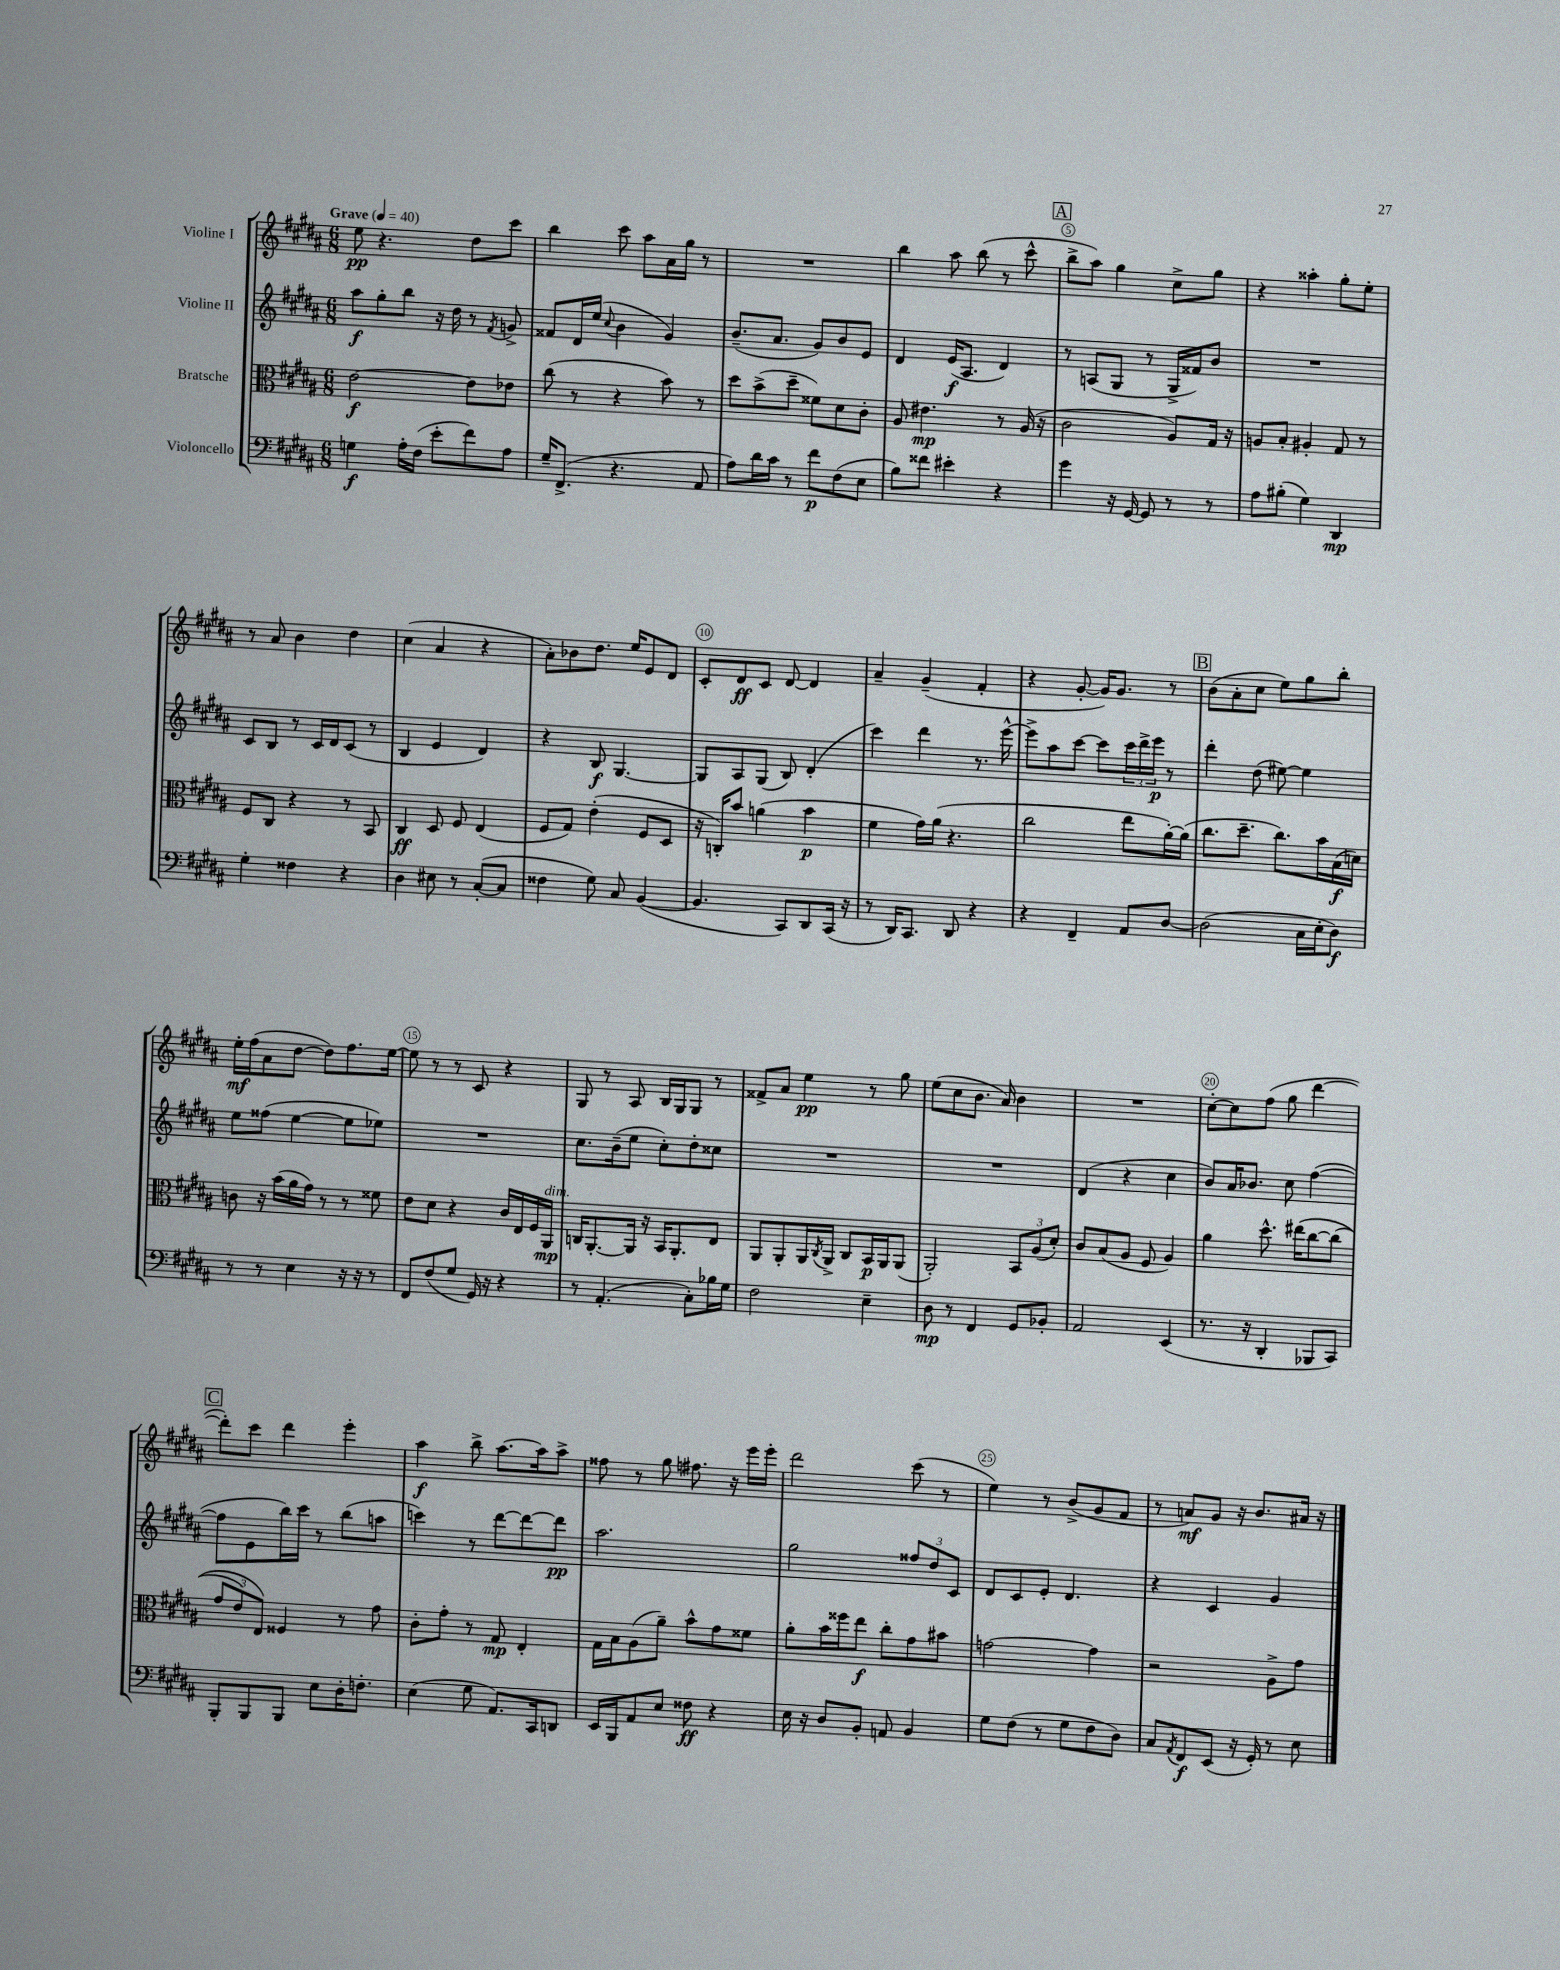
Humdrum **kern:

**kern	**dynam	**kern	**dynam	**kern	**dynam	**kern	**dynam
*part4	*part4	*part3	*part3	*part2	*part2	*part1	*part1
*staff4	*staff4	*staff3	*staff3	*staff2	*staff2	*staff1	*staff1
*I"Violoncello	*	*I"Bratsche	*	*I"Violine II	*	*I"Violine I	*
*clefF4	*	*clefC3	*	*clefG2	*	*clefG2	*
*k[f#c#g#d#a#]	*	*k[f#c#g#d#a#]	*	*k[f#c#g#d#a#]	*	*k[f#c#g#d#a#]	*
*M6/8	*	*M6/8	*	*M6/8	*	*M6/8	*
*MM40	*	*MM40	*	*MM40	*	*MM40	*
=1	=1	=1	=1	=1	=1	=1	=1
!	!	!	!	!	!	!LO:TX:a:B:t=Grave	!
4Gn\	f	[2e\	f	8aa#\L	f	8ee\	pp
.	.	.	.	8gg#'\	.	4.r	.
16A#'\LL	.	.	.	8bb\J	.	.	.
(16F#\JJ	.	.	.	.	.	.	.
8e'\L	.	.	.	16r	.	.	.
.	.	.	.	16dd#\	.	.	.
8f#\)	.	8e\L]	.	8r	.	8dd#\L	.
.	.	.	.	8qf#/	.	.	.
8A#\J	.	8e-X\J	.	8gn^/	.	8ccc#\J	.
=2	=2	=2	=2	=2	=2	=2	=2
16G#~/KL	.	(8cc#\	.	8f##X/L	.	4bb\	.
(8.FF#^/J	.	.	.	.	.	.	.
.	.	8r	.	16d#/L	.	.	.
.	.	.	.	(16ee/JJ	.	.	.
.	.	.	.	8qqcc#/	.	.	.
4.r	.	4r	.	4b\	.	8ccc#\	.
.	.	.	.	.	.	8aa#\L	.
.	.	8b\)	.	4g#/)	.	16a#\L	.
.	.	.	.	.	.	16gg#\JJ	.
8AA#/	.	8r	.	.	.	8r	.
=3	=3	=3	=3	=3	=3	=3	=3
8A#\L)	.	8dd#\L	.	(8.b~/L	.	2.r	.
16d#\L	.	(8b^\	.	.	.	.	.
16c#\JJ	.	.	.	8.a#/J	.	.	.
8r	.	8dd#~\J	.	.	.	.	.
8f#\L	p	8f##X\L)	.	8g#/L)	.	.	.
(8F#\	.	8d#\	.	8b/	.	.	.
8E\J	.	8c#'\J	.	8e/J	.	.	.
=4	=4	=4	=4	=4	=4	=4	=4
8B\L)	.	8A#/	.	4d#/	.	4bb\	.
8f##X\J	.	4.e#X\	mp	.	.	.	.
4e#X'\	.	.	.	(16e/KL	f	8aa#\	.
.	.	.	.	8.A#/J	.	.	.
.	.	.	.	.	.	(8bb\	.
4r	.	8r	.	4d#/)	.	8r	.
.	.	(16A#/	.	.	.	8ccc#^^\	.
.	.	16r	.	.	.	.	.
!!LO:REH:place=s1:t=A
=5	=5	=5	=5	=5	=5	=5	=5
4g#\	.	2c#\	.	8r	.	8bb^\L	.
.	.	.	.	(8An/L	.	8aa#\J)	.
16r	.	.	.	8G#/J	.	4gg#\	.
[16GG#/	.	.	.	.	.	.	.
8GG#/]	.	.	.	8r	.	.	.
8r	.	8A#/L)	.	16G#^/LL	.	8cc#^\L	.
.	.	.	.	16f##X/J)	.	.	.
8r	.	16G#/Jk	.	8b/J	.	8gg#\J	.
.	.	16r	.	.	.	.	.
=6	=6	=6	=6	=6	=6	=6	=6
8A#\L	.	8An/L	.	2.r	.	4r	.
(8B#X'\J	.	8B'/J	.	.	.	.	.
4G#\)	.	4A#X'/	.	.	.	4aa##X'\	.
4DD#/	mp	8G#/	.	.	.	8gg#'\L	.
.	.	8r	.	.	.	8ee'\J	.
!!LO:LB:g=z
=7	=7	=7	=7	=7	=7	=7	=7
4G#'\	.	8F#/L	.	8c#/L	.	8r	.
.	.	8C#/J	.	8B/J	.	8a#/	.
4F##X\	.	4r	.	8r	.	4b\	.
.	.	.	.	16c#/LL	.	.	.
.	.	.	.	16d#/J	.	.	.
4r	.	8r	.	(8c#/J	.	4dd#\	.
.	.	8BB/	.	8r	.	.	.
=8	=8	=8	=8	=8	=8	=8	=8
4D#\	.	4C#/	ff	4B/	.	(4cc#\	.
8E#X\	.	8D#/	.	4e/	.	4a#/	.
8r	.	8F#/	.	.	.	.	.
([8C#'/L	.	(4E/	.	4d#/)	.	4r	.
8C#/J]	.	.	.	.	.	.	.
=9	=9	=9	=9	=9	=9	=9	=9
4F##X\	.	8F#/L	.	4r	.	8a#'\L)	.
.	.	8G#/J)	.	.	.	8b-X\	.
8G#\)	.	(4e'\	.	8B/	f	8.dd#\J	.
8C#/	.	.	.	[4.G#/	.	.	.
.	.	.	.	.	.	16ee/KL	.
([4BB/	.	8F#/L	.	.	.	8e/	.
.	.	8D#/J	.	.	.	8d#/J	.
=10	=10	=10	=10	=10	=10	=10	=10
4.BB/]	.	16r	.	8G#/L]	.	8c#'/L	.
.	.	16Cn'/KL)	.	.	.	.	.
.	.	8b/J	.	8A#/	.	8d#/	ff
.	.	(4an\	.	(8G#/J	.	8c#/J	.
8CC#/L)	.	.	.	8B/)	.	[8d#/	.
8DD#/	.	4b\	p	(4d#'/	.	4d#/]	.
(16CC#/Jk	.	.	.	.	.	.	.
16r	.	.	.	.	.	.	.
=11	=11	=11	=11	=11	=11	=11	=11
8r	.	4f#\	.	4ccc#\)	.	4a#~/	.
16DD#/KL)	.	.	.	.	.	.	.
8.CC#/J	.	.	.	.	.	.	.
.	.	16g#\LL)	.	4ddd#\	.	(4g#~/	.
.	.	(16a#\JJ	.	.	.	.	.
8DD#/	.	4.r	.	.	.	.	.
4r	.	.	.	8.r	.	4f#'/	.
.	.	.	.	[16eee^^\	.	.	.
=12	=12	=12	=12	=12	=12	=12	=12
4r	.	2cc#\	.	8eee^\L]	.	4r	.
.	.	.	.	8aa#\	.	.	.
4FF#~/	.	.	.	[8ccc#\J	.	[8g#'/	.
.	.	.	.	8ccc#\L]	.	16g#/KL])	.
.	.	.	.	.	.	8.g#/J	.
8AA#/L	.	8ee\L	.	24ccc#\L	.	.	.
.	.	.	.	24ddd#^\	.	.	.
.	.	.	.	24eee\JJ	p	.	.
[8D#/J	.	[16a#'\L)	.	8r	.	8r	.
.	.	(16a#\JJ]	.	.	.	.	.
!!LO:REH:place=s1:t=B
=13	=13	=13	=13	=13	=13	=13	=13
(2D#\]	.	8.cc#\L	.	4ddd#'\	.	(8b\L	.
.	.	.	.	.	.	8a#'\	.
.	.	8.dd#~\J	.	.	.	.	.
.	.	.	.	(8dd#\	.	8cc#\J	.
.	.	8.cc#\L)	.	[8ee#X\)	.	8ee\L)	.
16C#\LL	.	.	.	4ee#\]	.	8gg#\	.
16E'\J	.	16b\L	.	.	.	.	.
8D#\J)	f	(16B\	f	.	.	8bb'\J	.
.	.	16dn\JJ)	.	.	.	.	.
!!LO:LB:g=z
=14	=14	=14	=14	=14	=14	=14	=14
8r	.	8cn\	.	8ee\L	.	16ee'\LL	mf
.	.	.	.	.	.	(16ff#\J	.
8r	.	16r	.	(8ff##X\J	.	8a#\	.
.	.	(16b\LL	.	.	.	.	.
4E\	.	16a#\	.	[4ee\	.	[8dd#\J	.
.	.	16g#\JJ)	.	.	.	.	.
.	.	8r	.	.	.	8dd#\L])	.
16r	.	8r	.	8ee\L]	.	8.ff#\	.
16r	.	.	.	.	.	.	.
8r	.	8f##X\	.	8ee-X\J)	.	.	.
.	.	.	.	.	.	[16ee\Jk	.
=15	=15	=15	=15	=15	=15	=15	=15
8FF#/L	.	8e\L	.	2.r	.	8ee\]	.
(8F#/	.	8d#\J	.	.	.	8r	.
8G#/J	.	4r	.	.	.	8r	.
16GG#/)	.	.	.	.	.	8c#/	.
16r	.	.	.	.	.	.	.
4r	.	16c#/LL	.	.	.	4r	.
.	.	16E/	.	.	.	.	.
.	.	16F#/	.	.	.	.	.
!	!	!LO:TX:a:i:t=dim.	!	!	!	!	!
.	.	16AA#/JJ	mp	.	.	.	.
=16	=16	=16	=16	=16	=16	=16	=16
8r	.	16Cn/KL	.	8.cc#\L	.	8G#/	.
.	.	[8.AA#'/	.	.	.	.	.
(4.AA#'/	.	.	.	.	.	8r	.
.	.	.	.	(16b~\k	.	.	.
.	.	16AA#/Jk]	.	8ee\J	.	8A#/	.
.	.	16r	.	.	.	.	.
.	.	16BB/KL	.	8cc#'\L)	.	16B/LL	.
.	.	8.AA#'/	.	.	.	16G#/J	.
8C#'\L)	.	.	.	8dd#'\	.	8G#/J	.
16B-X\L	.	8E/J	.	8cc##X\J	.	8r	.
16G#\JJ	.	.	.	.	.	.	.
=17	=17	=17	=17	=17	=17	=17	=17
2F#\	.	8AA#/L	.	2.r	.	8f##X^/L	.
.	.	8AA#'/	.	.	.	8a#/J	.
.	.	16AA#/L	.	.	.	4ee\	pp
.	.	8qC#/	.	.	.	.	.
.	.	16AA#^/JJ	.	.	.	.	.
.	.	8C#/L	.	.	.	.	.
4E~\	.	16BB/L	p	.	.	8r	.
.	.	16AA#/J	.	.	.	.	.
.	.	(8AA#/J	.	.	.	8gg#\	.
=18	=18	=18	=18	=18	=18	=18	=18
8D#\	mp	2AA#'/)	.	2.r	.	(8ee\L	.
8r	.	.	.	.	.	8cc#\	.
4FF#/	.	.	.	.	.	8.b\J	.
.	.	.	.	.	.	16a#/)	.
8GG#/L	.	12BB/L	.	.	.	4b\	.
.	.	(12A#/	.	.	.	.	.
8BB-X'/J	.	.	.	.	.	.	.
.	.	12d#'/J)	.	.	.	.	.
=19	=19	=19	=19	=19	=19	=19	=19
2AA#/	.	8c#/L	.	(4d#/	.	2.r	.
.	.	(8B/	.	.	.	.	.
.	.	8A#/J	.	4r	.	.	.
.	.	8F#/	.	.	.	.	.
(4EE/	.	4A#/)	.	4cc#\	.	.	.
=20	=20	=20	=20	=20	=20	=20	=20
8.r	.	4a#\	.	8b/L)	.	[8cc#'\L	.
.	.	.	.	16a#/K	.	8cc#\]	.
16r	.	.	.	8.b-X/J	.	.	.
4DD#'/	.	8.dd#^^\	.	.	.	(8ff#\J	.
.	.	.	.	8cc#\	.	8gg#\	.
.	.	(16ee#X\KL	.	.	.	.	.
8BBB-X/L	.	[8cc#\	.	([4ff#\	.	[4ddd#\	.
8CC#/J)	.	(8cc#\J]	.	.	.	.	.
!!LO:LB:g=z
!!LO:REH:place=s1:t=C
=21	=21	=21	=21	=21	=21	=21	=21
8BBB'/L	.	12g#/L	.	8ff#\L]	.	8ddd#'\L])	.
.	.	12e/)	.	.	.	.	.
8BBB/	.	.	.	8e\	.	8ccc#\J	.
.	.	12E/J)	.	.	.	.	.
8BBB/J	.	4F##X/	.	16bb\L)	.	4ddd#\	.
.	.	.	.	16ccc#\JJ	.	.	.
8E\L	.	.	.	8r	.	.	.
16D#'\K	.	8r	.	(8bb\L	.	4eee'\	.
8.Fn'\J	.	.	.	.	.	.	.
.	.	8g#\	.	8aan\J	.	.	.
=22	=22	=22	=22	=22	=22	=22	=22
(4E\	.	8c#'\L	.	4cccn\)	.	4aa#\	f
.	.	8g#'\J	.	.	.	.	.
8G#\	.	8r	.	8r	.	8bb^\	.
8.AA#/L)	.	8G#/	mp	[8ddd#\L	.	[8.aa#\L	.
.	.	4E'/	.	8ddd#\_	.	.	.
16CC#/k	.	.	.	.	.	16aa#\k]	.
8DDn/J	.	.	.	8ddd#\J]	pp	8aa#^\J	.
=23	=23	=23	=23	=23	=23	=23	=23
16EE/LL	.	16G#\LL	.	2.aa#\	.	8ff##X\	.
16BBB/J	.	16B\J	.	.	.	.	.
8AA#/	.	(8A#\	.	.	.	8r	.
8E/J	.	8a#~\J)	.	.	.	8gg#\	.
8F##X\	ff	8b^^\L	.	.	.	8.ff#X\	.
4r	.	8g#\	.	.	.	.	.
.	.	.	.	.	.	16r	.
.	.	8f##X\J	.	.	.	16eee\LL	.
.	.	.	.	.	.	16eee'\JJ	.
=24	=24	=24	=24	=24	=24	=24	=24
16E\	.	8a#'\L	.	2gg#\	.	2ddd#\	.
16r	.	.	.	.	.	.	.
8D#/L	.	16b\L	.	.	.	.	.
.	.	16ff##X\J	.	.	.	.	.
8BB'/J	.	8ee\J	f	.	.	.	.
8AAn/	.	8cc#'\L	.	.	.	.	.
4BB/	.	8g#\	.	12ff##X/L	.	(8ccc#\	.
.	.	.	.	12dd#/	.	.	.
.	.	8b#X\J	.	.	.	8r	.
.	.	.	.	12c#/J	.	.	.
=25	=25	=25	=25	=25	=25	=25	=25
8G#\L	.	[2gn\	.	8d#/L	.	4ee\)	.
(8F#\J	.	.	.	8c#/	.	.	.
8r	.	.	.	8e'/J	.	8r	.
8G#\L	.	.	.	4.d#/	.	(8b^/L	.
8F#\	.	4g\]	.	.	.	8g#/	.
8D#\J)	.	.	.	.	.	8f#/J	.
=26	=26	=26	=26	=26	=26	=26	=26
8C#/L	.	2r	.	4r	.	8r	.
8qAA#/	.	.	.	.	.	.	.
8FF#/	f	.	.	.	.	8an/L)	mf
(8EE/J	.	.	.	4c#/	.	8g#/J	.
16r	.	.	.	.	.	16r	.
16GG#'/)	.	.	.	.	.	8.b/L	.
8r	.	8A#^\L	.	4g#/	.	.	.
8E\	.	8g#\J	.	.	.	16a#X/Jk	.
.	.	.	.	.	.	16r	.
==	==	==	==	==	==	==	==
*-	*-	*-	*-	*-	*-	*-	*-
